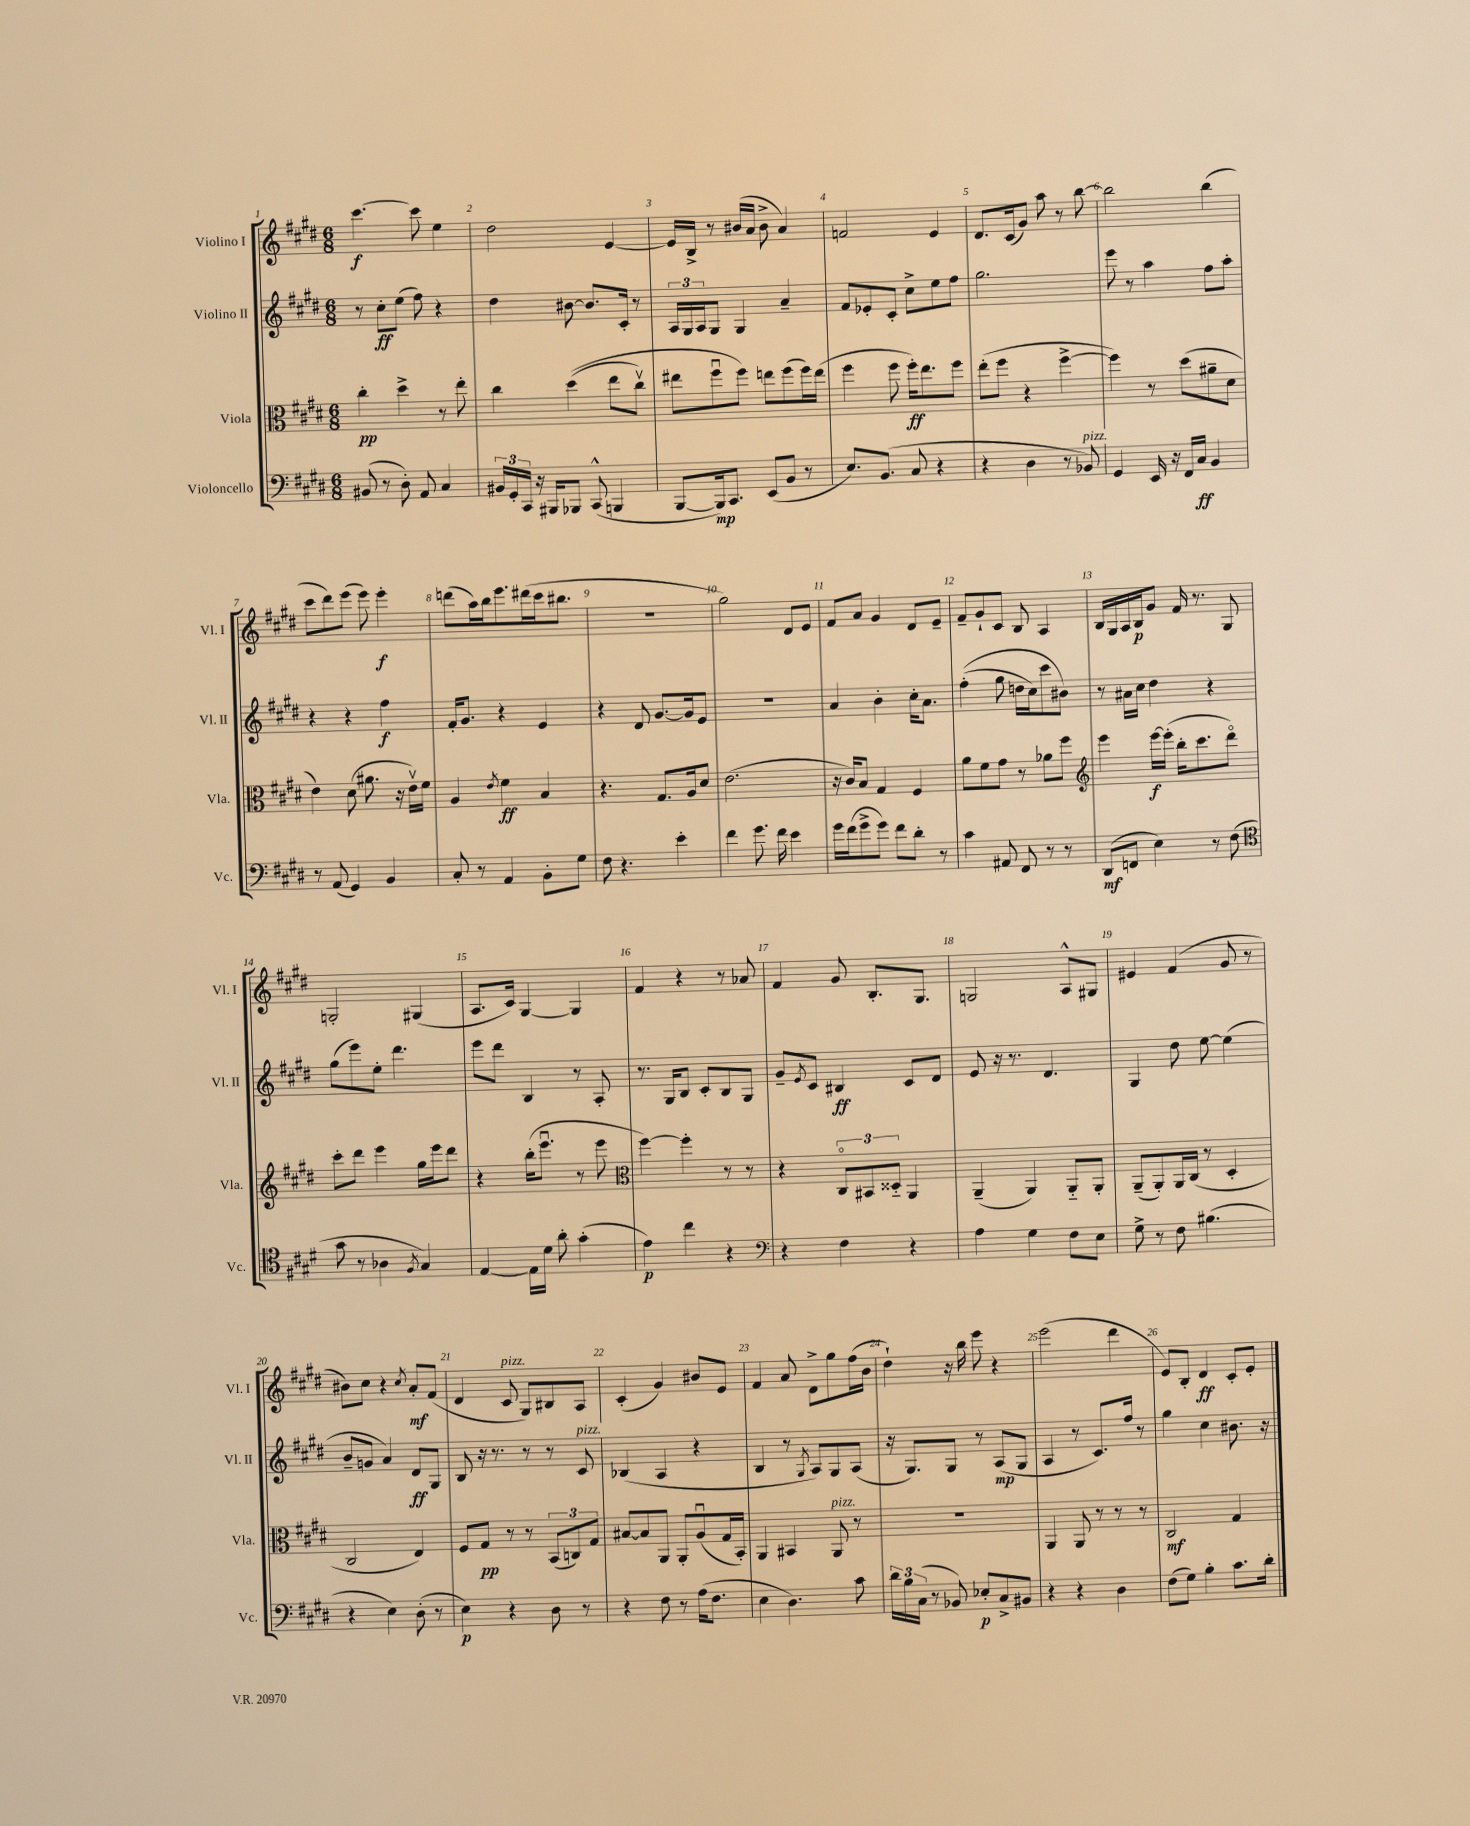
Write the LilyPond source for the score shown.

<<
\new StaffGroup <<
\new Staff = "s0" \with { instrumentName = "Violino I" shortInstrumentName = "Vl. I" } {
    \clef treble \key e \major \numericTimeSignature \time 6/8
    cis'''4.~\f cis'''8 e''4 |
    dis''2 e'4~ |
    e'16 b16-> r8 bis'16( a'16 bis'8-> a'4) |
    f'2 e'4 |
    dis'8. cis'16( gis'8) a''8 r8 b''8~ |
    b''2 b''4( |
    cis'''8 dis'''8) e'''8( e'''8) e'''4-.\f |
    d'''8( a''16) b''16 e'''8. dis'''16( cis'''16 bis''8. |
    R2. |
    gis''2) dis'8 e'8 |
    fis'8 a'8 gis'4 dis'8 e'8-- |
    fis'8-- gis'8-! cis'8 b8 a4 |
    b16 gis16 a16 b16\p gis'8 fis'16 r8. gis8 |
    g2-. gis4( |
    a8. cis'16) gis4~ gis4 |
    fis'4 r4 r8 aes'8 |
    fis'4 gis'8 b8.-. gis8. |
    g2 a8-^ gis8 |
    eis'4 fis'4( gis'8 r8 |
    bis'8) cis''8 r4 \acciaccatura { cis''8 } a'8-.\mf fis'8( |
    dis'4 cis'8^\markup { \italic "pizz." } gis8) bis8 a8 |
    cis'4-.( gis'4) bis'8 e'8 |
    fis'4 a'8 dis'8-> gis''8 fis''16( b'16 |
    dis''4-!) r16 b''16 e'''8 r4 |
    e'''2( dis'''4 |
    e'8) b8-. dis'4\ff cis'8-. e'8-. \bar "|." |
}
\new Staff = "s1" \with { instrumentName = "Violino II" shortInstrumentName = "Vl. II" } {
    \clef treble \key e \major \numericTimeSignature \time 6/8
    r8 cis''8-.\ff e''8( fis''8) r4 |
    dis''4 bis'8~ bis'8. cis'16-. r8 |
    \tuplet 3/2 { a16 gis16 a16 } gis8 gis4 a'4-- |
    fis'8 ees'8-. cis'8-. cis''8-> e''8 fis''8 |
    gis''2. |
    e'''8 r8 a''4 fis''8 a''8-. |
    r4 r4 fis''4\f |
    fis'16-. gis'8. r4 e'4 |
    r4 dis'8 gis'8.~ gis'16 e'8 |
    R2. |
    a'4 b'4-. cis''16-. a'8. |
    fis''4-.(\( gis''8 d''16 cis''16) cis'''8 bis'8\) |
    r8 ais'16 cis''16 dis''4 r4 |
    gis''8( e'''8) e''8-. dis'''4. |
    e'''8 dis'''8 b4 r8 a8-. |
    r8. gis16 b8 cis'8-. b8 gis8 |
    gis'8-- \acciaccatura { e'8 } cis'8 bis4\ff cis'8 dis'8 |
    e'8 r16 r8. dis'4. |
    gis4 dis''8 e''8~ e''4( |
    b'8-- g'8 a'4) dis'8\ff gis8 |
    b8 r16 r8. r8 r8 cis'8^\markup { \italic "pizz." } |
    bes4( a4 r4 |
    b4 r8 \acciaccatura { gis8 } a8) gis8 a8( |
    r16 gis8.) gis8 r8 a8\mp( gis8 |
    a4 r8 cis'8.) fis''16 r8 |
    gis''4 cis''4 bis'8. r16 \bar "|." |
}
\new Staff = "s2" \with { instrumentName = "Viola" shortInstrumentName = "Vla." } {
    \clef alto \key e \major \numericTimeSignature \time 6/8
    cis''4-.\pp dis''4-> r8 e''8-. |
    cis''4 dis''4(\( e''8 cis''8\upbow) |
    eis''8 fis''8\downbow fis''8\) e''8 fis''8( fis''16) e''16( |
    fis''4 fis''8 fis''16-.\ff) e''8. fis''8 |
    e''8-.( fis''8 r4 fis''4~-> |
    fis''4) r8 dis''8( ais'8-- dis'8 |
    e'4) dis'8( ais'8. r16 e'16\upbow) fis'16 |
    a4 \acciaccatura { e'8 } fis'4\ff b4 |
    r4. gis8. a16 dis'8 |
    e'2.( |
    r16 cis'16) b8 gis4 fis4 |
    a'8 fis'8 gis'8 r8 aes'8 fis''8 |
    \clef treble e'''4 e'''16~\f e'''16-.( b''16-. cis'''8. dis'''8\flageolet) |
    cis'''8-. dis'''8 e'''4 gis''16 e'''16 dis'''8 |
    r4 b''16-.( e'''8.\downbow r8 e'''8 |
    \clef alto fis''4~) fis''4-. r8 r8 |
    r4 \tuplet 3/2 { cis8\flageolet bis,8 disis8-_ } a,4 |
    a,4--( a,4) a,8-_ a,8-. |
    a,8--( a,8-.) a,16 cis16( r8 dis4-. |
    cis2 e4) |
    fis8 gis8\pp r8 r8 \tuplet 3/2 { b,8( c8) gis8 } |
    bis8~ bis8 a,8 a,8-. a8\downbow( gis16 b,16-.) |
    a,4 bis,4 a,8^\markup { \italic "pizz." } r8 |
    R2. |
    a,4 a,8 r8 r8 r8 |
    cis2\mf gis4 \bar "|." |
}
\new Staff = "s3" \with { instrumentName = "Violoncello" shortInstrumentName = "Vc." } {
    \clef bass \key e \major \numericTimeSignature \time 6/8
    bis,8( r8 dis8-.) a,8 cis4 |
    \tuplet 3/2 { bis,16 gis,16-. cis,16 } r16 bis,,16 bes,,8 cis,8-^( b,,4 |
    b,,8~ b,,16\mp) cis,8. e,8( b,8 r8 |
    e8.) b,8.( cis8 r4 |
    r4 dis4 r8 bes,8^\markup { \italic "pizz." }) |
    gis,4 e,16 r16 fis,16 cis16\ff b,4 |
    r8 a,8( gis,4) b,4 |
    cis8-. r8 a,4 b,8-. gis8 |
    fis8 r4. e'4-. |
    fis'4 gis'8. fis'16 e'4 |
    gis'16 fis'16( gis'8-> gis'8) fis'8 dis'8-. r8 |
    cis'4 ais,8 fis,8 r8 r8 |
    dis,8\mf( f,8 e4) r8 fis8( |
    \clef tenor gis'8 r8 aes4 \acciaccatura { fis8 } gis4) |
    e4~ e16 dis'16 a'8-. gis'4-.( |
    e'4\p) cis''4 r4 |
    \clef bass r4 fis4 r4 |
    a4 gis4 fis8 e8 |
    gis8-> r8 fis8 bis4.( |
    r4 e4) dis8-.( r8 |
    e4\p) r4 dis8 r8 |
    r4 fis8 r8 a16( fis8. |
    e4 dis4.) cis'8 |
    \tuplet 3/2 { dis'16 b16 cis16( } r8 bes,8) ees8-.\p cis8-> bis,8 |
    r4 r4 dis4 |
    fis8( gis8) b4-. cis'8. dis'16-. \bar "|." |
}
>>
>>
\layout { \context { \Score \override BarNumber.break-visibility = ##(#f #t #t) barNumberVisibility = #all-bar-numbers-visible } }
